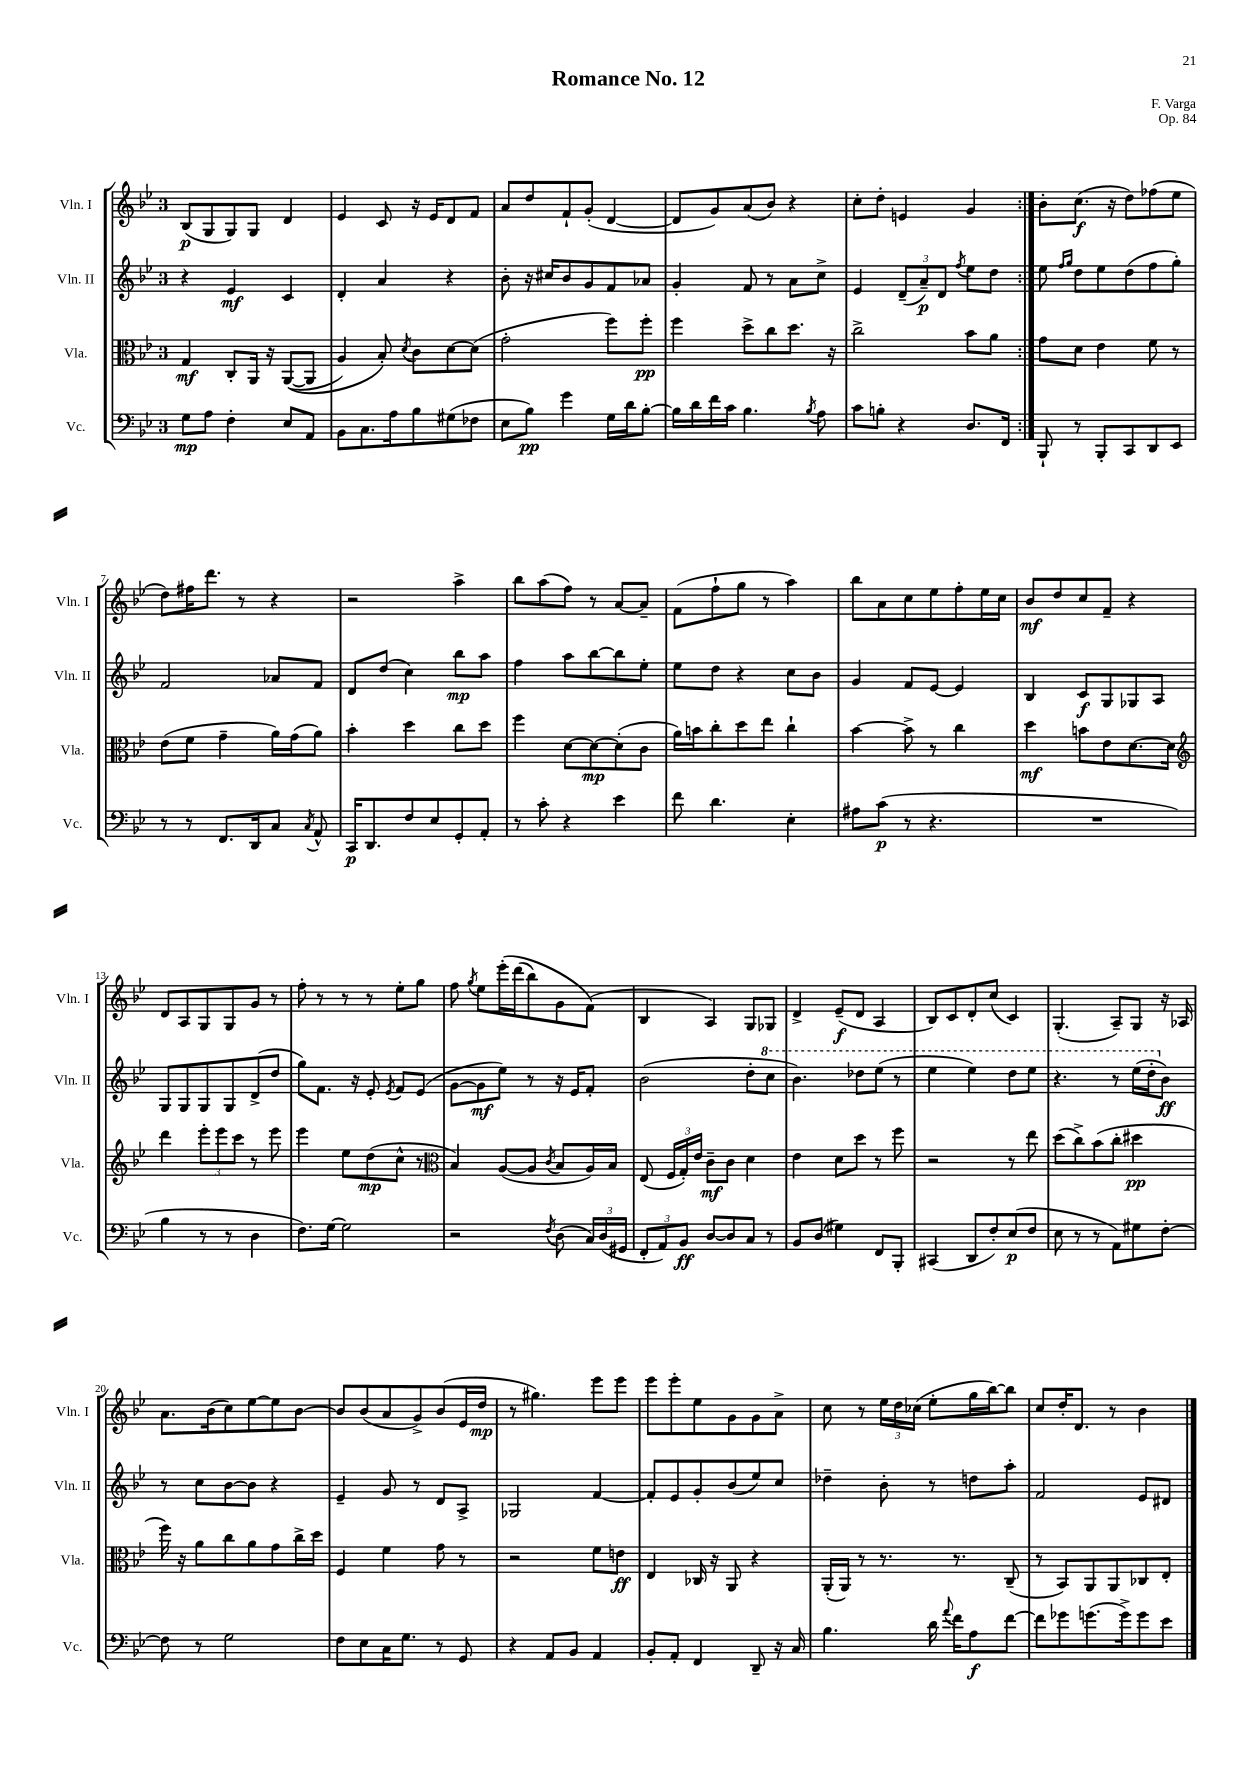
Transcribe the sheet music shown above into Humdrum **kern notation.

**kern	**dynam	**kern	**dynam	**kern	**dynam	**kern	**dynam
*part4	*part4	*part3	*part3	*part2	*part2	*part1	*part1
*staff4	*staff4	*staff3	*staff3	*staff2	*staff2	*staff1	*staff1
*I"Vc.	*	*I"Vla.	*	*I"Vln. II	*	*I"Vln. I	*
*I'Vc.	*	*I'Vla.	*	*I'Vln. II	*	*I'Vln. I	*
*clefF4	*	*clefC3	*	*clefG2	*	*clefG2	*
*k[b-e-]	*	*k[b-e-]	*	*k[b-e-]	*	*k[b-e-]	*
*M3/4	*	*M3/4	*	*M3/4	*	*M3/4	*
=1	=1	=1	=1	=1	=1	=1	=1
8G\L	mp	4G/	mf	4r	.	(8B-/L	p
8A\J	.	.	.	.	.	8G/	.
4F'\	.	8C'/L	.	4e-/	mf	8G/)	.
.	.	16AA/Jk	.	.	.	8G/J	.
.	.	16r	.	.	.	.	.
8E-/L	.	(([8AA/L	.	4c/	.	4d/	.
8AA/J	.	8AA/J]	.	.	.	.	.
=2	=2	=2	=2	=2	=2	=2	=2
8BB-\L	.	4A/)	.	4d'/	.	4e-/	.
8.C\	.	.	.	.	.	.	.
.	.	8B-'/)	.	4a/	.	8c/	.
16A\k	.	.	.	.	.	.	.
.	.	8qd/	.	.	.	.	.
8B-\	.	8c\L	.	.	.	16r	.
.	.	.	.	.	.	16e-/KL	.
(8G#X\	.	[8d\	.	4r	.	8d/	.
8F-X\J	.	(8d\J]	.	.	.	8f/J	.
=3	=3	=3	=3	=3	=3	=3	=3
8E-\L	.	2g'\	.	8b-'\	.	8a/L	.
8B-\J)	pp	.	.	16r	.	8dd/	.
.	.	.	.	16cc#X/KL	.	.	.
4g\	.	.	.	8b-/	.	8f`/	.
.	.	.	.	8g/	.	(8g'/J	.
16G\LL	.	8ff\L)	.	8f/	.	[4d/	.
16d\J	.	.	.	.	.	.	.
[8B-'\J	.	8ff'\J	pp	8a-X/J	.	.	.
=4	=4	=4	=4	=4	=4	=4	=4
16B-\LL]	.	4ff\	.	4g'/	.	8d/L]	.
16d\	.	.	.	.	.	.	.
16f\	.	.	.	.	.	8g/)	.
16c\JJ	.	.	.	.	.	.	.
4.B-\	.	8dd^\L	.	8f/	.	(8a/	.
.	.	8cc\	.	8r	.	8b-/J)	.
.	.	8.dd\J	.	8a\L	.	4r	.
8qB-/	.	.	.	.	.	.	.
8A\	.	.	.	8cc^\J	.	.	.
.	.	16r	.	.	.	.	.
=5	=5	=5	=5	=5	=5	=5	=5
8c\L	.	2cc^\	.	4e-/	.	8cc'\L	.
8Bn'\J	.	.	.	.	.	8dd'\J	.
4r	.	.	.	(12d~/L	.	4en/	.
.	.	.	.	12a~/)	p	.	.
.	.	.	.	12d/J	.	.	.
.	.	.	.	8qff/	.	.	.
8.D/L	.	8b-\L	.	8ee-\L	.	4g/	.
.	.	8a\J	.	8dd\J	.	.	.
16FF/Jk	.	.	.	.	.	.	.
=6:|!	=6:|!	=6:|!	=6:|!	=6:|!	=6:|!	=6:|!	=6:|!
8BBB-`/	.	8g\L	.	8ee-\	.	8b-'\L	.
.	.	.	.	16qqff/LL	.	.	.
.	.	.	.	16qqgg/JJ	.	.	.
8r	.	8d\J	.	8dd\L	.	(8.cc\J	f
8BBB-'/L	.	4e-\	.	8ee-\	.	.	.
.	.	.	.	.	.	16r	.
8CC/	.	.	.	(8dd\	.	8dd\L)	.
8DD/	.	8f\	.	8ff\	.	(8ff-X\	.
8EE-/J	.	8r	.	8gg'\J)	.	8ee-\J	.
!!LO:LB:g=z
=7	=7	=7	=7	=7	=7	=7	=7
8r	.	(8e-\L	.	2f/	.	8dd\L)	.
8r	.	8f\J	.	.	.	16ff#X\K	.
.	.	.	.	.	.	8.ddd\J	.
8.FF/L	.	4g~\	.	.	.	.	.
.	.	.	.	.	.	8r	.
16DD/k	.	.	.	.	.	.	.
8C/J	.	16a\LL)	.	8a-X/L	.	4r	.
.	.	(16g\J	.	.	.	.	.
8qC/	.	.	.	.	.	.	.
8AA^^/	.	8a\J)	.	8f/J	.	.	.
=8	=8	=8	=8	=8	=8	=8	=8
16CC/KL	p	4b-'\	.	8d/L	.	2r	.
8.DD/	.	.	.	.	.	.	.
.	.	.	.	(8dd/J	.	.	.
8F/	.	4dd\	.	4cc\)	.	.	.
8E-/	.	.	.	.	.	.	.
8GG'/	.	8cc\L	.	8bb-\L	mp	4aa^\	.
8AA'/J	.	8dd\J	.	8aa\J	.	.	.
=9	=9	=9	=9	=9	=9	=9	=9
8r	.	4ff\	.	4ff\	.	8bb-\L	.
8c'\	.	.	.	.	.	(8aa\	.
4r	.	[8d\L	.	8aa\L	.	8ff\J)	.
.	.	8d\_	mp	[8bb-\	.	8r	.
4e-\	.	(8d'\]	.	8bb-\]	.	[8a/L	.
.	.	8c\J	.	8ee-'\J	.	8a~/J]	.
=10	=10	=10	=10	=10	=10	=10	=10
8f\	.	16a\LL)	.	8ee-\L	.	(8f\L	.
.	.	16bn\J	.	.	.	.	.
4.d\	.	8cc'\	.	8dd\J	.	8ff`\	.
.	.	8dd\	.	4r	.	8gg\J	.
.	.	8ee-\J	.	.	.	8r	.
4E-'\	.	4cc`\	.	8cc\L	.	4aa\)	.
.	.	.	.	8b-\J	.	.	.
=11	=11	=11	=11	=11	=11	=11	=11
8A#X\L	.	[4b-\	.	4g/	.	8bb-\L	.
(8c\J	p	.	.	.	.	8a\	.
8r	.	8b-^\]	.	8f/L	.	8cc\	.
4.r	.	8r	.	[8e-/J	.	8ee-\	.
.	.	4cc\	.	4e-/]	.	8ff'\	.
.	.	.	.	.	.	16ee-\L	.
.	.	.	.	.	.	16cc\JJ	.
=12	=12	=12	=12	=12	=12	=12	=12
2.r	.	4dd\	mf	4B-/	.	8b-/L	mf
.	.	.	.	.	.	8dd/	.
.	.	8bn\L	.	8c/L	f	8cc/	.
.	.	8e-\	.	8G/	.	8f~/J	.
.	.	[8.d\	.	8G-X/	.	4r	.
.	.	.	.	8A/J	.	.	.
.	.	16d\Jk]	.	.	.	.	.
!!LO:LB:g=z
=13	=13	=13	=13	=13	=13	=13	=13
*	*	*clefG2	*	*	*	*	*
4B-\	.	4ddd\	.	8G/L	.	8d/L	.
.	.	.	.	8G/	.	8A/	.
8r	.	12eee-'\L	.	8G/	.	8G/	.
.	.	12eee-\	.	.	.	.	.
8r	.	.	.	8G/	.	8G/	.
.	.	12ccc\J	.	.	.	.	.
4D\	.	8r	.	(8d^/	.	8g/J	.
.	.	8eee-\	.	8dd/J	.	8r	.
=14	=14	=14	=14	=14	=14	=14	=14
8.F\L)	.	4eee-\	.	8gg\L)	.	8ff'\	.
.	.	.	.	8.f\J	.	8r	.
[16G\Jk	.	.	.	.	.	.	.
2G\]	.	8ee-\L	.	.	.	8r	.
.	.	.	.	16r	.	.	.
.	.	(8dd\	mp	8e-'/	.	8r	.
.	.	.	.	8qe-/	.	.	.
.	.	8cc^^\J	.	8f/L	.	8ee-'\L	.
.	.	8r	.	(8e-/J	.	8gg\J	.
=15	=15	=15	=15	=15	=15	=15	=15
*	*	*clefC3	*	*	*	*	*
2r	.	4B-/)	.	[8g\L	.	8ff\	.
.	.	.	.	.	.	8qgg/	.
.	.	.	.	8g\]	mf	8ee-\L	.
.	.	([8A/L	.	8ee-\J)	.	(16eee-'\L	.
.	.	.	.	.	.	(16ddd\J	.
.	.	8A/J]	.	8r	.	8bb-\)	.
8qF/	.	8qc/	.	.	.	.	.
(8D\	.	8B-/L	.	16r	.	8g\	.
.	.	.	.	16e-/KL	.	.	.
24C/LL)	.	16A/L)	.	8f'/J	.	(8f\J)	.
(24D/	.	.	.	.	.	.	.
.	.	16B-/JJ	.	.	.	.	.
24GG#X/JJ	.	.	.	.	.	.	.
=16	=16	=16	=16	=16	=16	=16	=16
12FF'/L	.	(8E-/	.	(2b-\	.	4B-/	.
12AA/)	.	.	.	.	.	.	.
.	.	24F/LL	.	.	.	.	.
12BB-/J	ff	24G'/)	.	.	.	.	.
.	.	24e-/JJ	.	.	.	.	.
[8D/L	.	8c~\L	mf	.	.	4A/)	.
8D/]	.	8c\J	.	.	.	.	.
8C/J	.	4d\	.	8dd'\L	.	8G/L	.
*	*	*	*	*8va	*	*	*
8r	.	.	.	8ccc\J	.	8G-X/J	.
=17	=17	=17	=17	=17	=17	=17	=17
8BB-/L	.	4e-\	.	4.bb-\)	.	4d^/	.
(8D/J	.	.	.	.	.	.	.
4G#X\)	.	8d\L	.	.	.	(8e-~/L	f
.	.	8dd\J	.	8ddd-X\L	.	8d/J	.
8FF/L	.	8r	.	(8eee-\J	.	4A/	.
8BBB-'/J	.	8ff\	.	8r	.	.	.
=18	=18	=18	=18	=18	=18	=18	=18
(4CC#X/	.	2r	.	4eee-\	.	8B-/L)	.
.	.	.	.	.	.	8c/	.
8DD/L	.	.	.	4eee-\)	.	8d'/	.
8F'/)	.	.	.	.	.	(8cc/J	.
(8E-/	p	8r	.	8ddd\L	.	4c/)	.
8F/J	.	8ee-\	.	8eee-\J	.	.	.
=19	=19	=19	=19	=19	=19	=19	=19
8E-\	.	(8dd\L	.	4.r	.	(4.G'/	.
8r	.	8cc^\)	.	.	.	.	.
8r	.	(8b-\	.	.	.	.	.
8AA\L)	.	8cc'\J	.	8r	.	8A~/L)	.
8G#X\	.	4dd#X\	pp	(16eee-\LL	.	8G/J	.
.	.	.	.	16ddd'\J	.	.	.
*	*	*	*	*X8va	*	*	*
[8F'\J	.	.	.	8b-\J)	ff	16r	.
.	.	.	.	.	.	16A-X/	.
!!LO:LB:g=z
=20	=20	=20	=20	=20	=20	=20	=20
8F\]	.	16ff\)	.	8r	.	8.a\L	.
.	.	16r	.	.	.	.	.
8r	.	8a\L	.	8cc\L	.	.	.
.	.	.	.	.	.	(16b-\k	.
2G\	.	8cc\	.	[8b-\	.	8cc\)	.
.	.	8a\	.	8b-\J]	.	[8ee-\	.
.	.	8g\	.	4r	.	8ee-\]	.
.	.	16cc^\L	.	.	.	[8b-\J	.
.	.	16dd\JJ	.	.	.	.	.
=21	=21	=21	=21	=21	=21	=21	=21
8F\L	.	4F/	.	4e-~/	.	8b-/L]	.
8E-\	.	.	.	.	.	(8b-/	.
16C\K	.	4f\	.	8g/	.	8a/	.
8.G\J	.	.	.	.	.	.	.
.	.	.	.	8r	.	8g^/)	.
8r	.	8g\	.	8d/L	.	(8b-/	.
8GG/	.	8r	.	8A^/J	.	16e-/L	.
.	.	.	.	.	.	16dd/JJ	mp
=22	=22	=22	=22	=22	=22	=22	=22
4r	.	2r	.	2G-X/	.	8r	.
.	.	.	.	.	.	4.gg#X\)	.
8AA/L	.	.	.	.	.	.	.
8BB-/J	.	.	.	.	.	.	.
4AA/	.	8f\L	.	[4f/	.	8eee-\L	.
.	.	8en\J	ff	.	.	8eee-\J	.
=23	=23	=23	=23	=23	=23	=23	=23
8BB-'/L	.	4E-/	.	8f'/L]	.	8eee-\L	.
8AA'/J	.	.	.	8e-/	.	8eee-'\	.
4FF/	.	16C-X/	.	8g'/	.	8ee-\	.
.	.	16r	.	.	.	.	.
.	.	8AA/	.	(8b-/	.	8g\	.
8DD~/	.	4r	.	8ee-/)	.	8g\	.
16r	.	.	.	8cc/J	.	8a^\J	.
16C/	.	.	.	.	.	.	.
=24	=24	=24	=24	=24	=24	=24	=24
4.B-\	.	(16AA'/LL	.	4dd-X~\	.	8cc\	.
.	.	16AA/JJ)	.	.	.	.	.
.	.	8r	.	.	.	8r	.
.	.	8.r	.	8b-'\	.	24ee-\LL	.
.	.	.	.	.	.	24dd\	.
.	.	.	.	.	.	(24cc-X\JJ	.
16d\	.	.	.	8r	.	8ee-'\L	.
8qqa/	.	.	.	.	.	.	.
16f\KL	.	8.r	.	.	.	.	.
8A\	f	.	.	8ddn\L	.	16gg\L	.
.	.	.	.	.	.	[16bb-\J)	.
[8f\J	.	(8C~/	.	8aa'\J	.	8bb-\J]	.
=25	=25	=25	=25	=25	=25	=25	=25
8f\L]	.	8r	.	2f/	.	8cc/L	.
8g-X\	.	8BB-/L)	.	.	.	16dd'/K	.
.	.	.	.	.	.	8.d/J	.
(8.gn\	.	8AA/	.	.	.	.	.
.	.	8AA/	.	.	.	8r	.
16g^\k)	.	.	.	.	.	.	.
8g\	.	8C-X/	.	8e-/L	.	4b-\	.
8e-\J	.	8E-'/J	.	8d#X/J	.	.	.
==	==	==	==	==	==	==	==
*-	*-	*-	*-	*-	*-	*-	*-
